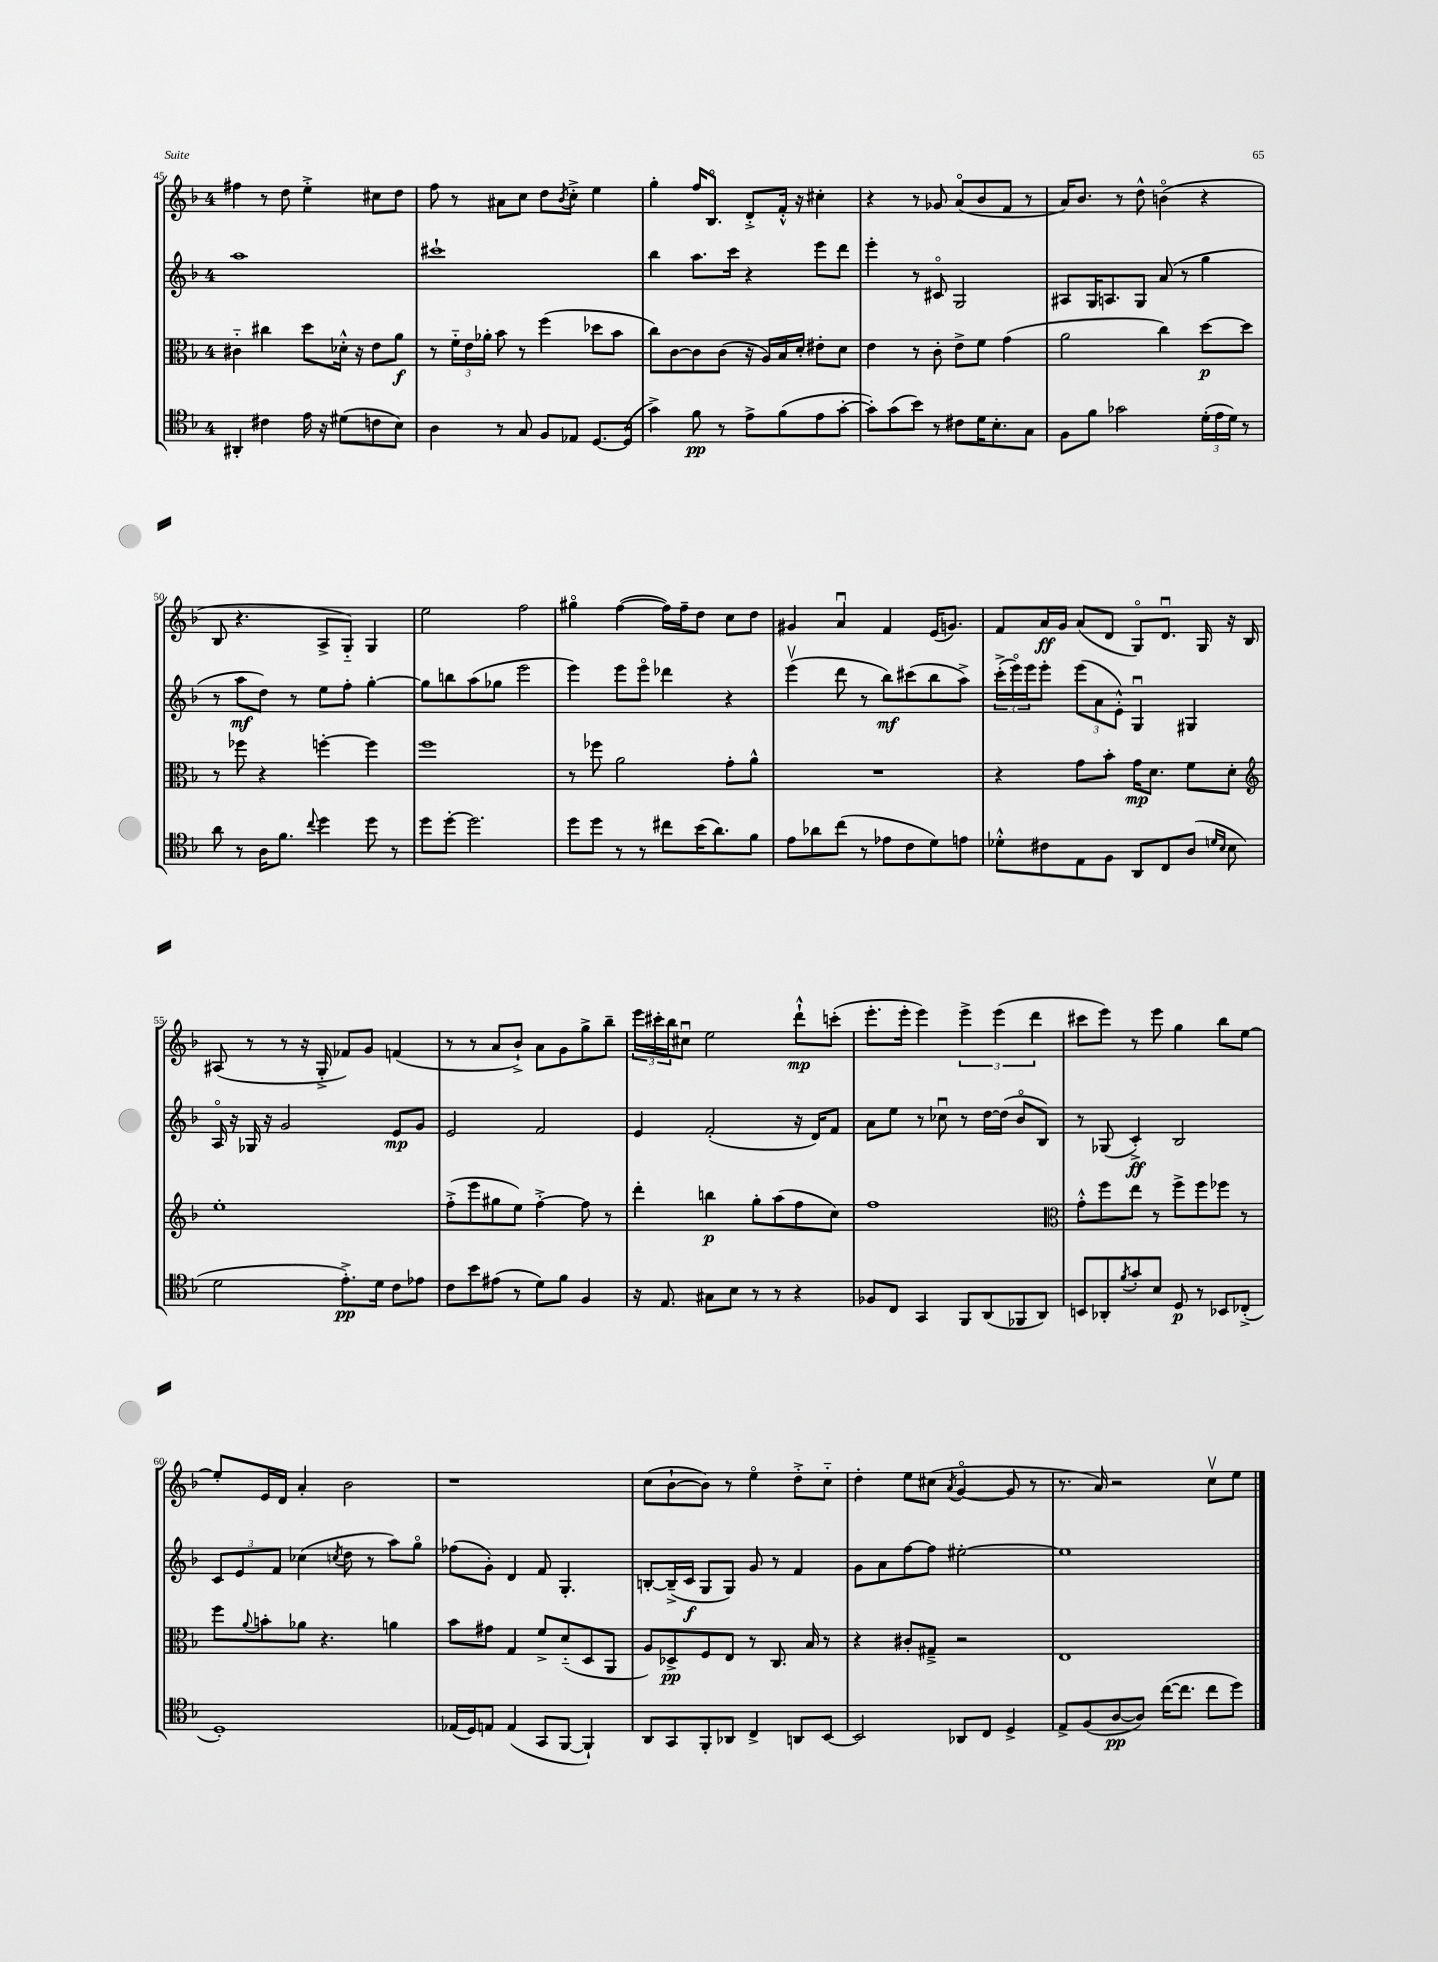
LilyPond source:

<<
\new StaffGroup <<
\new Staff = "s0" {
    \clef treble \key f \major \once \override Staff.TimeSignature.style = #'single-digit \time 4/4
    fis''4 r8 d''8 e''4-.-> cis''8 d''8 |
    f''8 r8 ais'8 c''8 d''8 \acciaccatura { bes'8 } c''8-.-> e''4 |
    g''4-. f''16 bes8.\flageolet d'8-.-> f'16-.-^ r16 cis''4-. |
    r4 r8 ges'8 a'8\flageolet( bes'8 f'8 r8 |
    a'16) bes'8. r8 d''8-^ b'4\flageolet( r4 |
    bes8 r4. a8-> g8-_) g4 |
    e''2 f''2 |
    gis''4\flageolet f''4~( f''16) f''16-- d''8 c''8 d''8 |
    gis'4 a'4\downbow f'4 e'16( g'8.) |
    f'8 a'16\ff g'16 a'8( d'8 g8\flageolet) d'8.\downbow g16 r16 bes16 |
    ais8( r8 r8 r16 g16-.-> fes'8) g'8 f'4( |
    r8 r8 a'8 bes'8-!->) a'8 g'8 g''8-> bes''8-- |
    \tuplet 3/2 { e'''16 cis'''16-. bes''16 } cis''8\downbow e''2 d'''8-!-^\mp c'''8-.( |
    e'''8.-. e'''16-. e'''4) \tuplet 3/2 { e'''4-> e'''4( d'''4 } |
    cis'''8 e'''8) r8 e'''8 g''4 bes''8 e''8~ |
    e''8-. e'16 d'16 a'4-. bes'2 |
    r1 |
    c''8( bes'8~-! bes'8) r8 e''4\flageolet d''8-.-> c''8-_ |
    d''4-. e''8 cis''8( \acciaccatura { a'8 } g'4~\flageolet g'8 r8 |
    r8. a'16) r2 c''8\upbow e''8 \bar "|." |
}
\new Staff = "s1" {
    \clef treble \key f \major \once \override Staff.TimeSignature.style = #'single-digit \time 4/4
    a''1 |
    cis'''1-! |
    bes''4 a''8. c'''16 r4 e'''8 d'''8 |
    e'''4-. r8 cis'8\flageolet g2 |
    ais8 g16 a8. g8 a'8( r8 g''4 |
    r8 a''8\mf d''8) r8 e''8 f''8-. g''4~-. |
    g''8 b''8 a''8( ges''8 e'''2 |
    e'''4) e'''8 e'''8\flageolet des'''4 r4 |
    e'''4\upbow( d'''8 r8 bes''8\mf) cis'''8( bes''8 a''8->) |
    \tuplet 3/2 { c'''16-.->( e'''16\flageolet) e'''16 } e'''8-. \tuplet 3/2 { e'''8( a'8 e'8-.-^) } g4\downbow gis4 |
    a16\flageolet r16 ges16 r16 g'2 e'8\mp g'8 |
    e'2 f'2 |
    e'4 f'2-.( r16 d'16) f'8 |
    a'8 e''8 r8 ces''8\downbow r8 d''16~ d''16( bes'8\flageolet bes8) |
    r8 ges8( c'4-.->\ff) bes2 |
    \tuplet 3/2 { c'8 e'8 f'8 } ces''4( \acciaccatura { c''8 } d''8 r8 a''8) g''8\flageolet |
    fes''8( g'8-.) d'4 f'8 g4.-. |
    b8~-. b16--->( c'16\f g8 g8) g'8 r8 f'4 |
    g'8 a'8 f''8~ f''8 eis''2~-. |
    eis''1 \bar "|." |
}
\new Staff = "s2" {
    \clef alto \key f \major \once \override Staff.TimeSignature.style = #'single-digit \time 4/4
    cis'4-_ cis''4 d''8 des'16-.-^ r16 e'8 a'8\f |
    r8 \tuplet 3/2 { f'16-_ e'16 aes'16-. } bes'8 r8 f''4( des''8 bes'8 |
    c''8) c'8~ c'8 c'8( r16 a16) bes16 d'16-. eis'8-. d'8 |
    e'4 r8 c'8-. e'8-> f'8 g'4( |
    a'2 c''4) d''8~\p d''8 |
    r8 fes''8 r4 f''4~-. f''4 |
    f''1 |
    r8 fes''8 a'2 g'8-. a'8-^ |
    R1 |
    r4 g'8 bes'8-. g'16\mp d'8. f'8 d'8-. |
    \clef treble e''1-. |
    f''8-.->( e'''8 gis''8 e''8) f''4~-.-> f''8 r8 |
    d'''4-. b''4\p g''8-. a''8( f''8 c''8) |
    f''1 |
    \clef alto g'8-.-^ f''8 e''8 r8 f''8-> f''8 fes''8 r8 |
    f''8 \appoggiatura { a'8 } b'8-. aes'8 r4. a'4 |
    bes'8 gis'8 g4 f'8-> d'8-_( d8 a,8 |
    a8) des8->\pp f8 e8 r8 c8. bes16 r8 |
    r4 cis'8-. gis8---> r2 |
    e1 \bar "|." |
}
\new Staff = "s3" {
    \clef tenor \key f \major \once \override Staff.TimeSignature.style = #'single-digit \time 4/4
    ais,4-. cis'4 e'16 r16 dis'8( c'8 bes8) |
    a4 r8 g8 f8 ees8 d8.~ d16( |
    g'4->) f'8\pp r8 e'8-> f'8( e'8 g'8~-. |
    g'8-.) g'8( bes'8) r8 cis'8 d'16 bes8.-. g8 |
    f8 f'8 ges'2 \tuplet 3/2 { d'16-.( e'16 d'16) } r8 |
    a'8 r8 a16 f'8. \appoggiatura { c''8 } d''4 d''8 r8 |
    d''8 d''8~-. d''2. |
    d''8 d''8 r8 r8 cis''8 bes'16( a'8.) f'8 |
    e'8 aes'8 c''8( r8 ees'8 c'8 d'8) e'8 |
    des'8-.-^ cis'8 e8 f8 a,8 c8 a8( \grace { d'16 bes16 } bes8 |
    d'2 e'8.-.->\pp) d'16 c'8 ees'8 |
    c'8 bes'8 eis'8( r8 d'8) f'8 f4 |
    r16 e8. gis8 bes8 r8 r8 r4 |
    fes8 c8 g,4 f,8 a,8( fes,8 a,8) |
    b,8 aes,8-. \acciaccatura { f'8 } g'8-. bes8 d8\p r8 bes,8 ces8-.->( |
    d1-.) |
    ees16( d16) e8 e4( g,8 f,8~ f,4-!) |
    a,8 g,8 f,8-. aes,8 c4-> a,8 bes,8~ |
    bes,2 aes,8 c8 d4-> |
    e8-> f8( a8~\pp a8) c''16~( c''8. c''8 d''8) \bar "|." |
}
>>
>>
\layout { \context { \Score currentBarNumber = #45 } }
